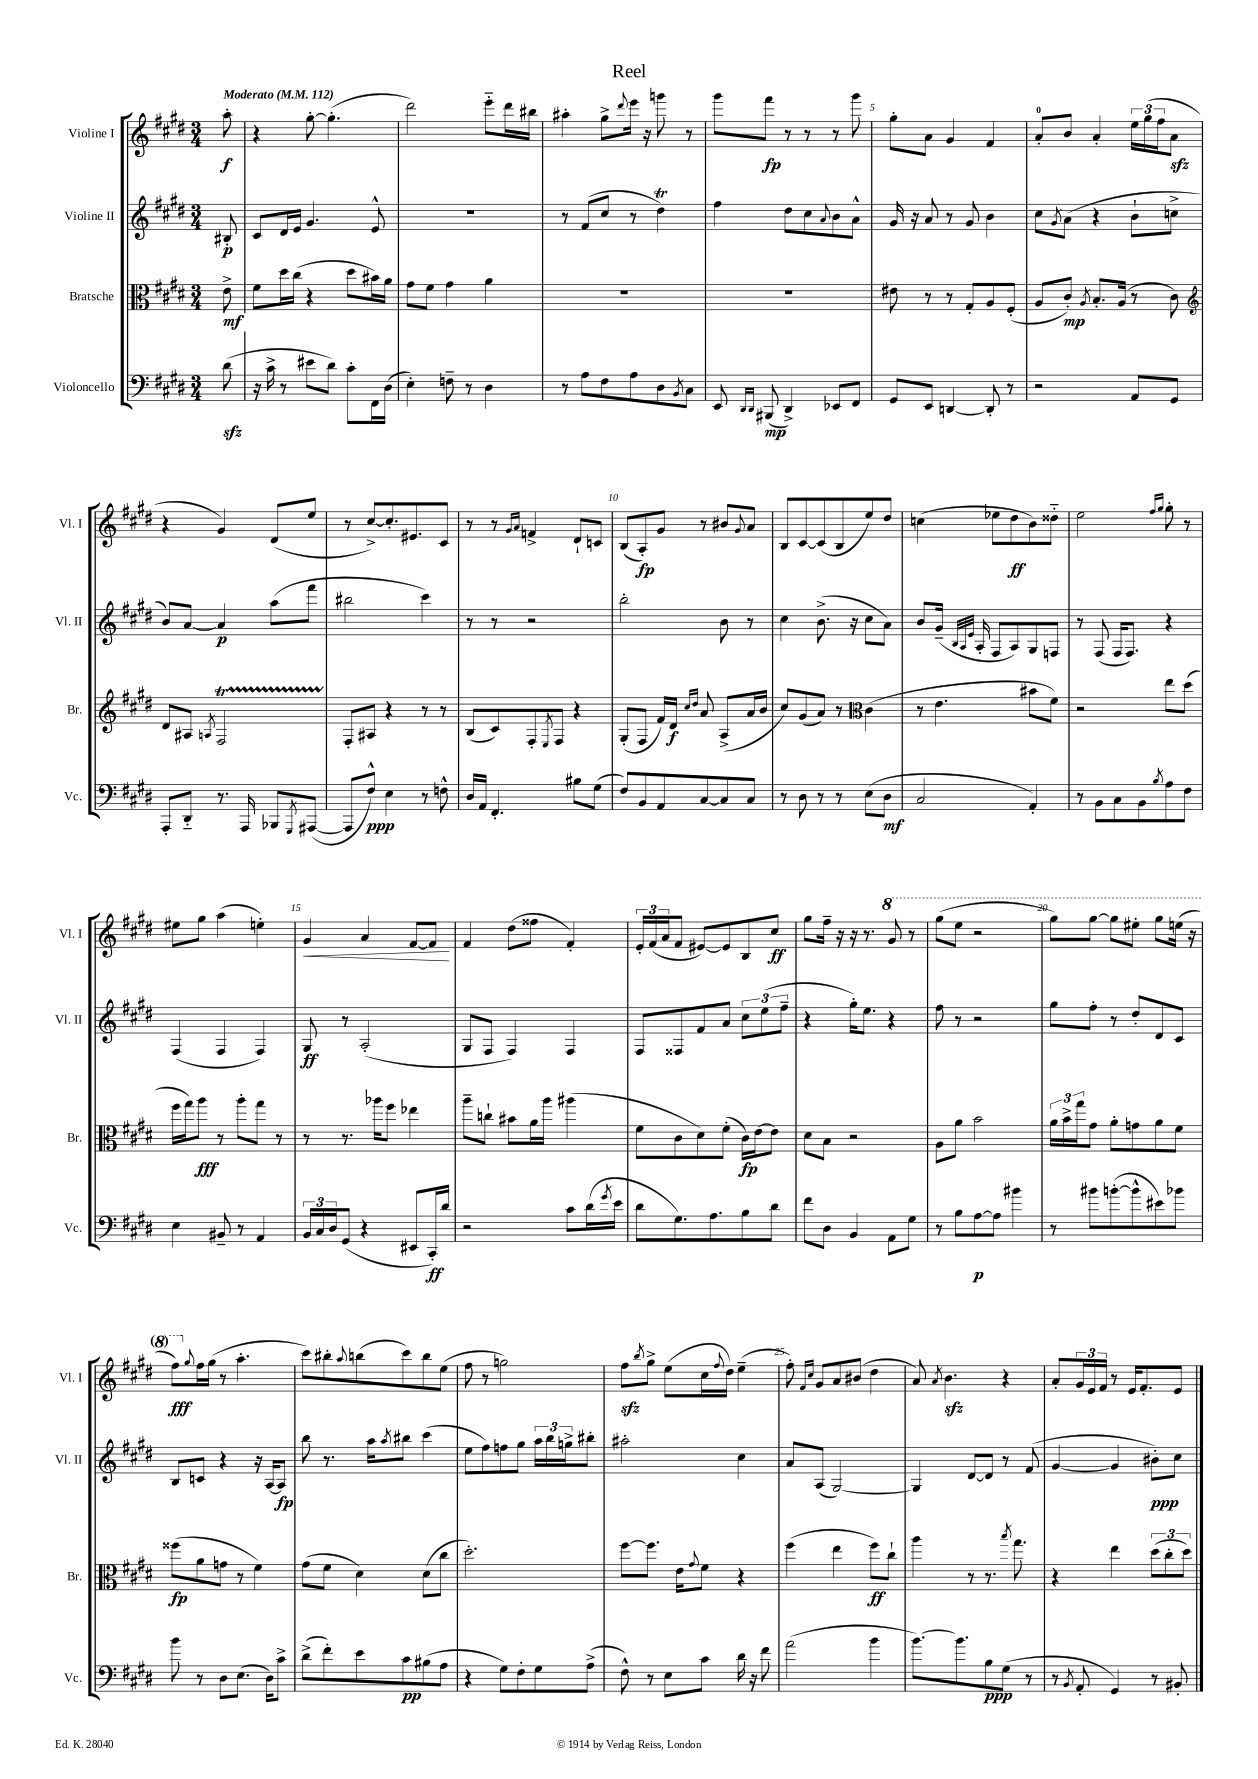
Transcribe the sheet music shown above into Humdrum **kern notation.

**kern	**dynam	**kern	**dynam	**kern	**dynam	**kern	**dynam
*part4	*part4	*part3	*part3	*part2	*part2	*part1	*part1
*staff4	*staff4	*staff3	*staff3	*staff2	*staff2	*staff1	*staff1
*I"Violoncello	*	*I"Bratsche	*	*I"Violine II	*	*I"Violine I	*
*I'Vc.	*	*I'Br.	*	*I'Vl. II	*	*I'Vl. I	*
*clefF4	*	*clefC3	*	*clefG2	*	*clefG2	*
*k[f#c#g#d#]	*	*k[f#c#g#d#]	*	*k[f#c#g#d#]	*	*k[f#c#g#d#]	*
*M3/4	*	*M3/4	*	*M3/4	*	*M3/4	*
*MM112	*	*MM112	*	*MM112	*	*MM112	*
=	=	=	=	=	=	=	=
!	!	!	!	!	!	!LO:TX:a:B:t=Moderato	!
(8d#zz\	.	8e^\	mf	8B#X'/	p	8aa'\	f
=1	=1	=1	=1	=1	=1	=1	=1
16r	.	8f#\L	.	8c#/L	.	4r	.
16c#^\	.	.	.	.	.	.	.
8r	.	16dd#\L	.	16d#/L	.	.	.
.	.	(16cc#\JJ	.	16e/JJ	.	.	.
8e#X\L	.	4r	.	4.g#/	.	[8gg#'\	.
8d#\J)	.	.	.	.	.	(4.gg#'\]	.
8c#'\L	.	8dd#\L	.	.	.	.	.
16FF#\L	.	16b#X\L)	.	8e^^/	.	.	.
(16D#\JJ	.	16a\JJ	.	.	.	.	.
=2	=2	=2	=2	=2	=2	=2	=2
4E'\)	.	8g#\L	.	2.r	.	2ddd#\)	.
.	.	8f#\J	.	.	.	.	.
8Fn~\	.	4g#\	.	.	.	.	.
8r	.	.	.	.	.	.	.
4D#\	.	4a\	.	.	.	8eee\L	.
.	.	.	.	.	.	16ddd#\L	.
.	.	.	.	.	.	16bb#X\JJ	.
=3	=3	=3	=3	=3	=3	=3	=3
8r	.	2.r	.	8r	.	4aa#X'\	.
8A\L	.	.	.	(8f#/L	.	.	.
8F#\	.	.	.	8cc#/J	.	8gg#^\L	.
.	.	.	.	.	.	8qqddd#/	.
8A\	.	.	.	8r	.	16eee\Jk	.
.	.	.	.	.	.	16r	.
8D#\	.	.	.	4dd#t\)	.	8gggn\	.
8qBB/	.	.	.	.	.	.	.
8C#\J	.	.	.	.	.	8r	.
=4	=4	=4	=4	=4	=4	=4	=4
8EE/	.	2.r	.	4ff#\	.	8ggg#\L	.
16qqDD#/LL	.	.	.	.	.	.	.
16qqDD#/JJ	.	.	.	.	.	.	.
(8BBB#X/	mp	.	.	.	.	8fff#\J	fp
4DD#^/)	.	.	.	8dd#\L	.	8r	.
.	.	.	.	8cc#\	.	8r	.
.	.	.	.	8qqa/	.	.	.
8EE-X/L	.	.	.	8b\	.	8r	.
8FF#/J	.	.	.	8a^^\J	.	8ggg#\	.
=5	=5	=5	=5	=5	=5	=5	=5
8GG#/L	.	8e#X\	.	16g#/	.	8gg#'\L	.
.	.	.	.	16r	.	.	.
8EE/J	.	8r	.	8a/	.	8a\J	.
[4DDn/	.	8r	.	8r	.	4g#/	.
.	.	8G#'/L	.	8g#/	.	.	.
8DD'/]	.	8A/	.	4b\	.	4f#/	.
8r	.	(8F#'/J	.	.	.	.	.
=6	=6	=6	=6	=6	=6	=6	=6
2r	.	8A/L	.	8cc#\L	.	8a'/L	.
.	.	.	.	8qg#/	.	.	.
.	.	8c#'/J)	mp	(8a\J	.	8b/J	.
.	.	8qA/	.	.	.	.	.
.	.	8.B'/L	.	4r	.	4a'/	.
.	.	(16A/Jk	.	.	.	.	.
8AA/L	.	8r	.	8b`\L	.	24ee\LL	.
.	.	.	.	.	.	(24gg#\	.
.	.	.	.	.	.	24ff#\J	.
8GG#/J	.	8c#\)	.	8ccn^\J	.	8azz\J	.
!!LO:LB:g=z
=7	=7	=7	=7	=7	=7	=7	=7
*	*	*clefG2	*	*	*	*	*
8AAA'/L	.	8d#/L	.	8b/L)	.	4r	.
8DD#/J	.	8A#X/J	.	[8a/J	.	.	.
.	.	8qAn/	.	.	.	.	.
8.r	.	2F#T/	.	4a/]	p	4g#/)	.
16AAA/	.	.	.	.	.	.	.
8BBB-X/L	.	.	.	(8aa\L	.	(8d#/L	.
8qGGG#/	.	.	.	.	.	.	.
([8AAA#X/J	.	.	.	8fff#\J	.	8ee/J	.
=8	=8	=8	=8	=8	=8	=8	=8
8AAA#/L]	.	8F#'/L	.	2bb#X\	.	8r	.
8F#^^/J)	ppp	8A#X/J	.	.	.	[8cc#^/L)	.
4E\	.	4r	.	.	.	8.cc#'/]	.
.	.	.	.	.	.	8.e#X/	.
8r	.	8r	.	4ccc#\)	.	.	.
8Fn^^\	.	8r	.	.	.	8c#/J	.
=9	=9	=9	=9	=9	=9	=9	=9
16D#/LL	.	(8B/L	.	8r	.	8r	.
16AA/JJ	.	.	.	.	.	.	.
4.FF#'/	.	8c#/)	.	8r	.	8r	.
.	.	.	.	.	.	16qqg#/LL	.
.	.	.	.	.	.	16qqa/JJ	.
.	.	8F#'/	.	2r	.	4fn^/	.
.	.	8qE/	.	.	.	.	.
.	.	8F#/J	.	.	.	.	.
8B#X\L	.	4r	.	.	.	8d#`/L	.
(8G#\J	.	.	.	.	.	8cn/J	.
=10	=10	=10	=10	=10	=10	=10	=10
8F#/L)	.	(8G#'/L	.	2bb'\	.	(8B/L	.
8BB/	.	8F#/J	.	.	.	8A'/)	fp
8AA/	.	16f#/LL)	.	.	.	8g#/J	.
.	.	16d#/JJ	f	.	.	.	.
.	.	16qqcc#/LL	.	.	.	.	.
.	.	16qqdd#/JJ	.	.	.	.	.
[8C#/	.	8a/	.	.	.	8r	.
8C#/]	.	(8A^/L	.	8b\	.	8b#X/L	.
.	.	.	.	.	.	8qqg#/	.
8C#/J	.	16a/L	.	8r	.	8a/J	.
.	.	16b/JJ	.	.	.	.	.
=11	=11	=11	=11	=11	=11	=11	=11
8r	.	8cc#/L)	.	4cc#\	.	8B/L	.
8D#\	.	(8g#/	.	.	.	[8c#/	.
8r	.	8a/J)	.	(8.b^\	.	(8c#/]	.
8r	.	8r	.	.	.	8B/	.
.	.	.	.	16r	.	.	.
*	*	*clefC3	*	*	*	*	*
(8E\L	.	(4c#\	.	8cc#\L	.	8ee/)	.
8D#\J	mf	.	.	8a\J)	.	8dd#/J	.
=12	=12	=12	=12	=12	=12	=12	=12
2C#/	.	8r	.	8b/L	.	(4ccn\	.
.	.	4.e\	.	(16g#~/Jk	.	.	.
.	.	.	.	32qqB/LLL	.	.	.
.	.	.	.	32qqA/	.	.	.
.	.	.	.	32qqe/JJJ	.	.	.
.	.	.	.	16A'/	.	.	.
.	.	.	.	8F#/L	.	8ee-X\L	.
.	.	.	.	8A/)	.	8dd#\	ff
4AA'/)	.	8b#X\L	.	8G#/	.	8b\)	.
.	.	8f#\J)	.	8Fn/J	.	8dd##X\J	.
=13	=13	=13	=13	=13	=13	=13	=13
8r	.	2r	.	8r	.	2ee\	.
8BB\L	.	.	.	(8F#/	.	.	.
8C#\	.	.	.	16F#/KL	.	.	.
.	.	.	.	8.F#/J)	.	.	.
8BB\	.	.	.	.	.	.	.
.	.	.	.	.	.	16qqff#/LL	.
8qB/	.	.	.	.	.	16qqgg#/JJ	.
8A\	.	8ee\L	.	4r	.	8gg#'\	.
8F#\J	.	(8dd#\J	.	.	.	8r	.
!!LO:LB:g=z
=14	=14	=14	=14	=14	=14	=14	=14
4E\	.	16ff#\LL	.	(4F#/	.	8ee#X\L	.
.	.	16gg#\J)	.	.	.	.	.
.	.	8aa\J	fff	.	.	8gg#\J	.
8BB#X~/	.	8r	.	4F#/	.	(4aa\	.
8r	.	8aa'\L	.	.	.	.	.
4AA/	.	8gg#\J	.	4F#/)	.	4een'\)	.
.	.	8r	.	.	.	.	.
=15	=15	=15	=15	=15	=15	=15	=15
!	!	!	!	!	!	!	!LO:HP:b
24BB/LL	.	8r	.	8G#/	ff	4g#/	<
24C#/	.	.	.	.	.	.	.
24D#/J	.	.	.	.	.	.	.
(8GG#/J	.	8.r	.	8r	.	.	.
4r	.	.	.	(2A'/	.	4a/	.
.	.	16aa-X\KL	.	.	.	.	.
.	.	8ff#\J	.	.	.	.	.
8EE#X/L	.	4ee-X\	.	.	.	[8f#/L	.
16CC#'/L)	ff	.	.	.	.	8f#/J]	.
16d#/JJ	.	.	.	.	.	.	.
.	.	.	.	.	.	.	[
=16	=16	=16	=16	=16	=16	=16	=16
2r	.	8aa~\L	.	8G#/L	.	4f#/	.
.	.	8ccn`\J	.	8F#/J	.	.	.
.	.	8b#X\L	.	4F#/)	.	(8dd#\L	.
.	.	16a\L	.	.	.	8ff##X\J	.
.	.	16aa\JJ	.	.	.	.	.
8c#\L	.	(4aa#X\	.	4F#/	.	4f#'/)	.
(16d#\L	.	.	.	.	.	.	.
8qg#/	.	.	.	.	.	.	.
16e\JJ	.	.	.	.	.	.	.
=17	=17	=17	=17	=17	=17	=17	=17
8d#\L	.	8f#\L	.	8F#/L	.	24e'/LL	.
.	.	.	.	.	.	(24f#/	.
.	.	.	.	.	.	24a/J	.
8.G#\)	.	8c#\	.	8F##X/	.	8f#/J	.
.	.	8d#\)	.	8f#/	.	[8e#X/L)	.
8.A\	.	.	.	.	.	.	.
.	.	(8f#'\J	.	8a/J	.	8e#/]	.
8B\	.	16c#\LL)	fp	12cc#\L	.	8B/	.
.	.	[16e\J	.	.	.	.	.
.	.	.	.	(12ee\	.	.	.
8d#\J	.	8e\J]	.	.	.	8cc#/J	ff
.	.	.	.	12ff#~\J	.	.	.
=18	=18	=18	=18	=18	=18	=18	=18
8f#\L	.	8d#\L	.	4r	.	8gg#\L	.
8D#\J	.	8B\J	.	.	.	16ff#~\Jk	.
.	.	.	.	.	.	16r	.
4BB/	.	2r	.	16gg#'\KL)	.	16r	.
.	.	.	.	8.ee\J	.	8.r	.
*	*	*	*	*	*	*8va	*
8AA\L	.	.	.	4r	.	8gg#/	.
8G#\J	.	.	.	.	.	8r	.
=19	=19	=19	=19	=19	=19	=19	=19
8r	.	8A\L	.	8ff#\	.	(8ggg#\L	.
8B\L	.	8a\J	.	8r	.	8eee\J	.
[8A\	p	2b\	.	2r	.	2r	.
8A\J]	.	.	.	.	.	.	.
4b#X\	.	.	.	.	.	.	.
=20	=20	=20	=20	=20	=20	=20	=20
8r	.	24a\LL	.	8gg#\L	.	8ggg#\L)	.
.	.	24b^\	.	.	.	.	.
.	.	24gg#\J	.	.	.	.	.
8b#X\L	.	8g#\J	.	8ff#'\J	.	[8ggg#\J	.
([8bn'\	.	8a'\L	.	8r	.	8ggg#\L]	.
8b^^\]	.	8gn\	.	8dd#'/L	.	8eee#X'\J	.
8e#X\)	.	8a\	.	8d#/	.	8ggg#\L	.
8b-X\J	.	8f#\J	.	8c#/J	.	(16eeen\Jk	.
.	.	.	.	.	.	16r	.
!!LO:LB:g=z
=21	=21	=21	=21	=21	=21	=21	=21
8b\	.	(8ff##X\L	fp	8B/L	.	8fff#\L)	fff
*	*	*	*	*	*	*X8va	*
.	.	.	.	.	.	8qqgg#/	.
8r	.	8a\	.	8cn/J	.	16ff#\L	.
.	.	.	.	.	.	(16gg#\JJ	.
8D#\L	.	8gn\J	.	4r	.	8r	.
(8.E\J	.	8r	.	.	.	4.aa'\	.
.	.	4f#\)	.	16r	.	.	.
16D#\KL)	.	.	.	[16A/KL	.	.	.
8c#^\J	.	.	.	8A/J]	fp	.	.
=22	=22	=22	=22	=22	=22	=22	=22
(8d#^\L	.	(8g#\L	.	8bb\	.	8ccc#\L)	.
8f#'\)	.	8f#\J	.	8.r	.	8bb#X'\	.
.	.	.	.	.	.	8qqaa/	.
8e\	.	4d#\)	.	.	.	(8bbn\	.
.	.	.	.	16aa\KL	.	.	.
.	.	.	.	8qaa/	.	.	.
8c#\	pp	.	.	8bb#X\J	.	8ccc#\)	.
(8B#X\	.	(8d#\L	.	(4ccc#\	.	8bb\	.
8A\J	.	8cc#\J	.	.	.	(8ee\J	.
=23	=23	=23	=23	=23	=23	=23	=23
4r	.	2.dd#'\)	.	8ee\L	.	8ff#\	.
.	.	.	.	8ff#\)	.	8r	.
8G#\L)	.	.	.	8ffn\	.	2ggn\)	.
8F#'\	.	.	.	8gg#\J	.	.	.
8G#\	.	.	.	24aa\LL	.	.	.
.	.	.	.	24bb\	.	.	.
.	.	.	.	24ggn^\J	.	.	.
(8A^\J	.	.	.	8bb#X'\J	.	.	.
=24	=24	=24	=24	=24	=24	=24	=24
8F#^^\)	.	[8ff#\L	.	2aa#X'\	.	8ff#zz\L	.
.	.	.	.	.	.	8qbb/	.
8r	.	8.ff#\J]	.	.	.	8gg#^\J	.
8E\L	.	.	.	.	.	(8ee\L	.
.	.	16e\KL	.	.	.	.	.
.	.	8qqg#/	.	.	.	.	.
8c#\J	.	8f#\J	.	.	.	16cc#\L	.
.	.	.	.	.	.	8qqff#/	.
.	.	.	.	.	.	16dd#\JJ)	.
16d#\	.	4r	.	4cc#\	.	(4ee~\	.
16r	.	.	.	.	.	.	.
8f#\	.	.	.	.	.	.	.
=25	=25	=25	=25	=25	=25	=25	=25
(2a\	.	(4ff#\	.	8a/L	.	8ff#'\)	.
.	.	.	.	.	.	16qqf#/LL	.
.	.	.	.	.	.	16qqcc#/JJ	.
.	.	.	.	(8A/J	.	8g#/L	.
.	.	4ee\	.	[2G#/)	.	8a/	.
.	.	.	.	.	.	(8b#X/J	.
4b\	.	8ff#\L)	ff	.	.	4dd#\	.
.	.	8cc#`\J	.	.	.	.	.
=26	=26	=26	=26	=26	=26	=26	=26
[8.b\L)	.	4aa\	.	4G#/]	.	8a/)	.
.	.	.	.	.	.	8qa/	.
.	.	.	.	.	.	4.bzz\	.
8.b\]	.	.	.	.	.	.	.
.	.	8r	.	[8d#/L	.	.	.
8B\	ppp	8.r	.	8d#/J]	.	.	.
(8G#\J	.	.	.	8r	.	4r	.
.	.	8qbb/	.	.	.	.	.
.	.	8.gg#\	.	.	.	.	.
8r	.	.	.	(8f#/	.	.	.
=27	=27	=27	=27	=27	=27	=27	=27
8r	.	4r	.	[4g#/	.	8a'/L	.
8qBB/	.	.	.	.	.	.	.
8AA'/	.	.	.	.	.	24g#/L	.
.	.	.	.	.	.	24e/	.
.	.	.	.	.	.	24f#/JJ	.
4GG#/)	.	4ee\	.	4g#/]	.	8r	.
.	.	.	.	.	.	16e/KL	.
.	.	.	.	.	.	8.f#'/	.
8r	.	(12dd#\L	.	8b#X'\L)	ppp	.	.
.	.	12cc#'\	.	.	.	.	.
8BB#X'/	.	.	.	8cc#\J	.	8e/J	.
.	.	12dd#\J)	.	.	.	.	.
==	==	==	==	==	==	==	==
*-	*-	*-	*-	*-	*-	*-	*-
